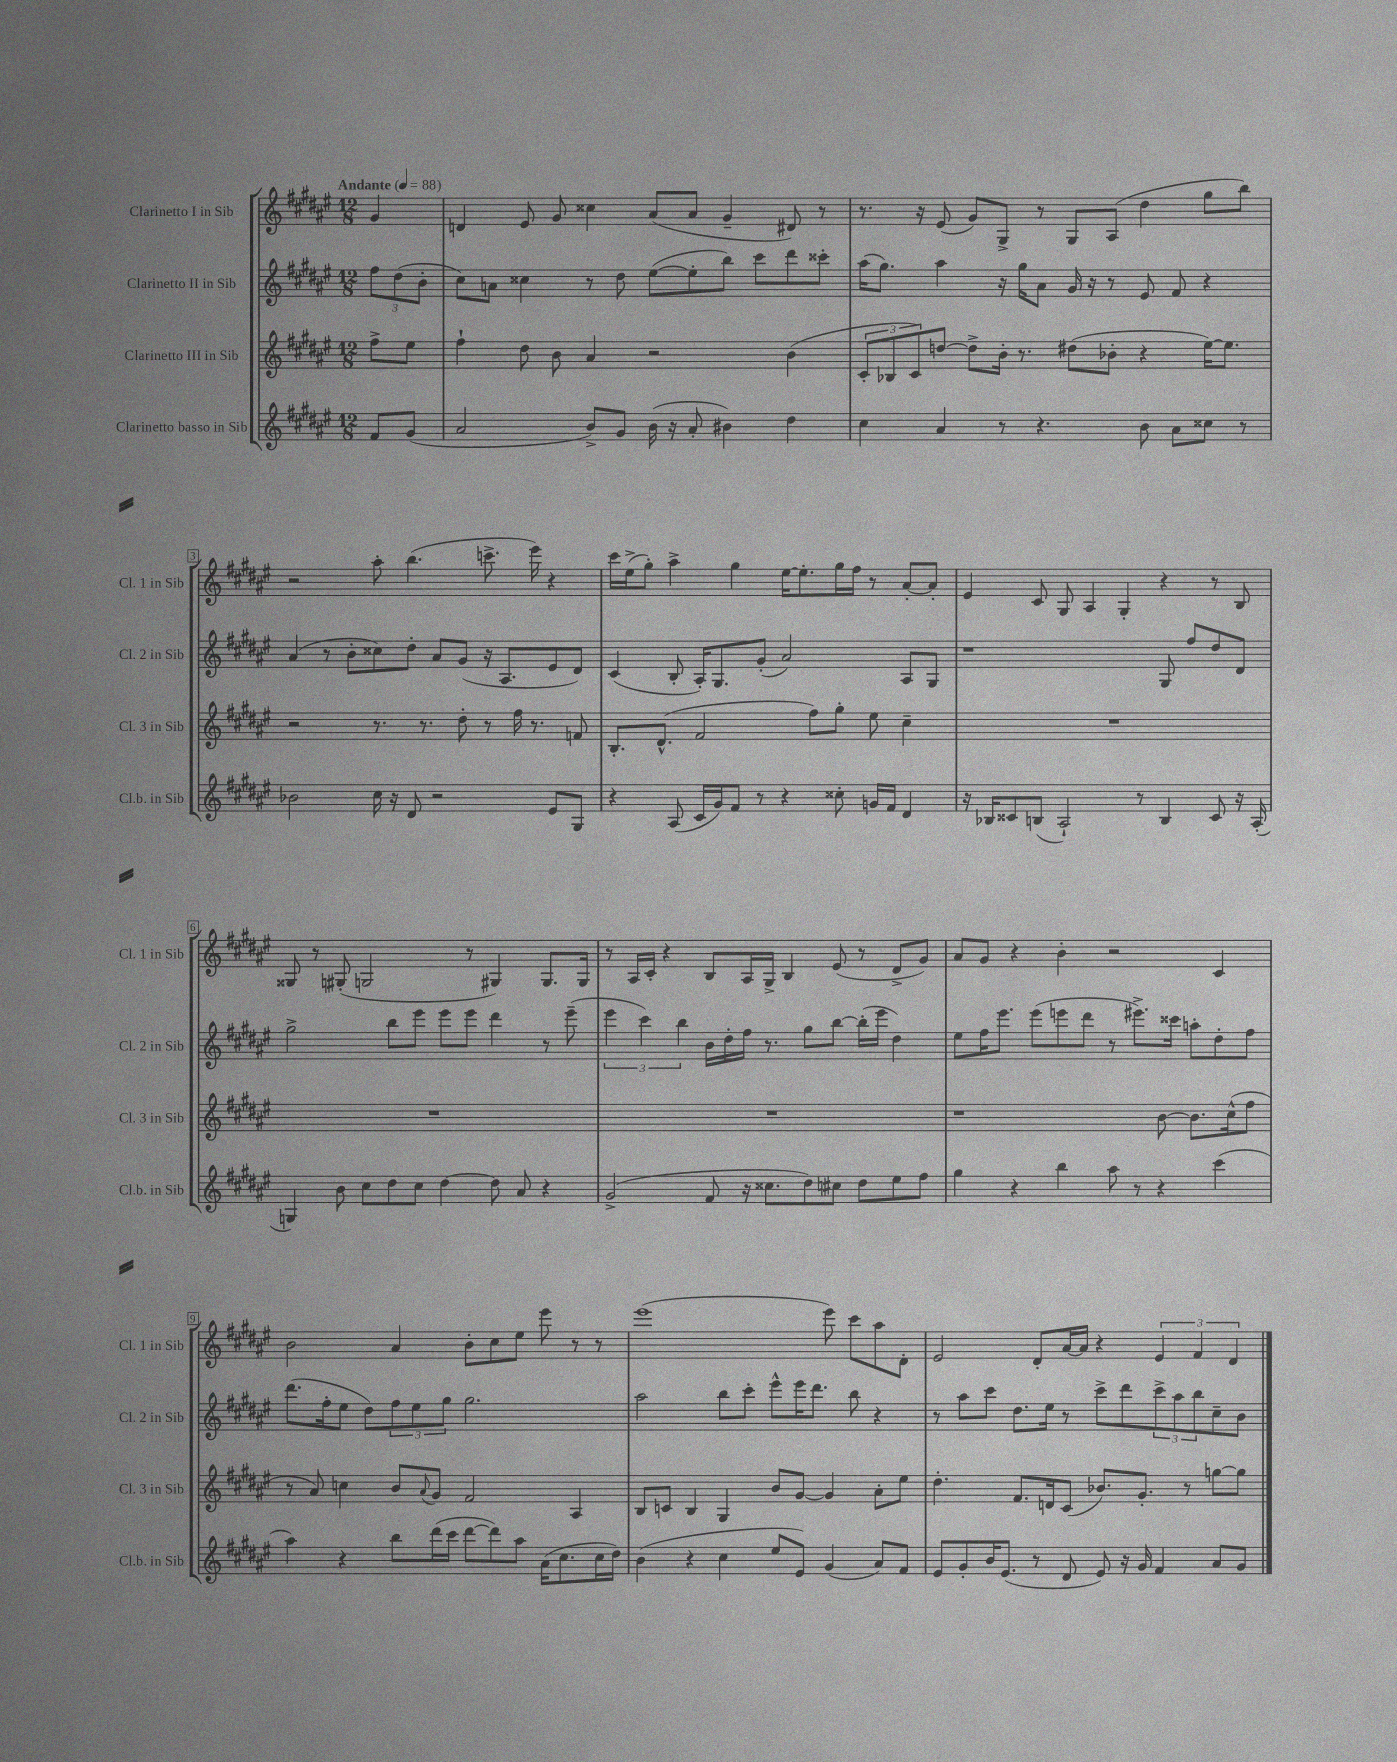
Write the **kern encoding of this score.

**kern	**kern	**kern	**kern
*part4	*part3	*part2	*part1
*staff4	*staff3	*staff2	*staff1
*I"Clarinetto basso in Sib	*I"Clarinetto III in Sib	*I"Clarinetto II in Sib	*I"Clarinetto I in Sib
*I'Cl.b. in Sib	*I'Cl. 3 in Sib	*I'Cl. 2 in Sib	*I'Cl. 1 in Sib
*clefG2	*clefG2	*clefG2	*clefG2
*k[f#c#g#d#a#e#]	*k[f#c#g#d#a#e#]	*k[f#c#g#d#a#e#]	*k[f#c#g#d#a#e#]
*M12/8	*M12/8	*M12/8	*M12/8
*MM88	*MM88	*MM88	*MM88
=	=	=	=
!	!	!	!LO:TX:a:B:t=Andante
8f#/L	8ff#^\L	12ff#\L	4g#/
.	.	(12dd#\	.
(8g#/J	8ee#\J	.	.
.	.	12b'\J	.
=1	=1	=1	=1
2a#/	4ff#`\	8cc#\L)	4dn/
.	.	8an\J	.
.	8dd#\	4cc##X\	8e#/
.	8b\	.	8g#/
8b^/L)	4a#/	8r	4cc##X\
8g#/J	.	8dd#\	.
(16b\	2r	([8ee#\L	(8a#/L
16r	.	.	.
8a#'/	.	8ee#'\]	8a#/J
4b#X\)	.	8bb\J)	4g#~/
.	.	8ccc#\L	.
4dd#\	(4b\	8ddd#\	8d#X/)
.	.	8ccc##X'\J	8r
=2	=2	=2	=2
4cc#\	12c#'/L	(16aa#\KL	8.r
.	.	8.gg#\J)	.
.	12B-X/	.	.
.	12c#/)	.	.
.	.	.	16r
4a#/	[8ddn/J	4aa#\	(8e#/
.	8dd^\L]	.	8g#/L)
8r	16b'\Jk	16r	8G#^/J
.	8.r	16gg#\KL	.
4.r	.	8a#\J	8r
.	(8dd#X\L	16g#/	8G#/L
.	.	16r	.
.	8b-X'\J	8r	(8A#/J
8b\	4r	8e#/	4dd#\
8a#\L	.	8f#/	.
8cc##X\J	[16ee#\KL)	4r	8gg#\L
.	8.ee#\J]	.	.
8r	.	.	8bb\J)
!!LO:LB:g=z
=3	=3	=3	=3
2b-X\	2r	(4a#/	2r
.	.	8r	.
.	.	8b'\L	.
16cc#\	8.r	8cc##X\)	8aa#'\
16r	.	.	.
8d#/	.	8dd#'\J	(4.bb\
.	8.r	.	.
2r	.	8a#/L	.
.	8dd#'\	(8g#/J	.
.	8r	16r	8.cccn^\
.	.	8.A#/L	.
.	16ff#\	.	.
.	8.r	.	16eee#\)
8e#/L	.	8e#/	4r
8G#/J	8fn/	8d#/J)	.
=4	=4	=4	=4
4r	8.B'/L	(4c#/	16ccc#\LL
.	.	.	(16ee#^\J
.	.	.	8gg#'\J)
.	(8.d#^^/J	.	.
(8A#/	.	8B'/	4aa#^\
16c#/LL	2f#/	16A#'/KL)	.
16g#/J)	.	8.G#/	.
8f#/J	.	.	4gg#\
8r	.	(8g#'/J	.
4r	.	2a#/)	[16ee#\KL
.	.	.	8.ee#'\]
.	8ff#\L)	.	.
8cc##X'\	8gg#'\J	.	16gg#\L
.	.	.	16ff#\JJ
16gn/LL	8ee#\	.	8r
16f#/JJ	.	.	.
4d#/	4cc#~\	8A#/L	[8a#'/L
.	.	8G#/J	8a#'/J]
=5	=5	=5	=5
16r	1.r	1r	4e#/
16B-X/KL	.	.	.
8c##X/	.	.	.
(8Bn/J	.	.	8c#/
2A#`/)	.	.	8G#/
.	.	.	4A#/
.	.	.	4G#'/
8r	.	.	.
4B/	.	8G#/	4r
.	.	8ff#/L	.
8c##/	.	8dd#/	8r
16r	.	8d#/J	8B/
(16A#'/	.	.	.
!!LO:LB:g=z
=6	=6	=6	=6
4Gn/)	1.r	2gg#^\	8G##X/
.	.	.	8r
8b\	.	.	(8G#X'/
8cc#\L	.	.	2Gn/
8dd#\	.	8bb\L	.
8cc#\J	.	8eee#\J	.
[4dd#\	.	8eee#\L	.
.	.	8eee#\J	8r
8dd#\]	.	4ddd#\	4G#X/)
8a#/	.	.	.
4r	.	8r	8.G#/L
.	.	(8eee#~\	.
.	.	.	16G#/Jk
=7	=7	=7	=7
(2g#^/	1.r	6eee#\	8r
.	.	.	16A#/LL
.	.	6ccc#\)	.
.	.	.	16c#'/JJ
.	.	.	4r
.	.	6bb\	.
8f#/	.	16b\LL	8B/L
.	.	16dd#'\	.
16r	.	16ff#\JJ	16A#/L
8.cc##X\L	.	8.r	16G#^/JJ
.	.	.	4B/
8dd#\)	.	8gg#\L	.
8cc#X\J	.	[8bb\J	(8e#/
8dd#\L	.	(16bb'\LL]	8r
.	.	16eee#\JJ	.
8ee#\	.	4dd#\)	8d#^/L
8ff#\J	.	.	8g#/J)
=8	=8	=8	=8
4gg#\	1r	8ee#\L	8a#/L
.	.	16ff#\K	8g#/J
.	.	8.eee#\J	.
4r	.	.	4r
.	.	(8eee#\L	.
4bb\	.	8eeen\	4b'\
.	.	8ddd#\J	.
8aa#\	.	8r	2r
8r	.	8.eee#X^\L)	.
4r	[8b\	.	.
.	.	16ccc##X\Jk	.
.	8.b\L]	8aan'\L	.
(4ccc#\	.	8dd#'\	4c#/
.	(16cc#^^\k	.	.
.	8ff#\J	8ff#\J	.
!!LO:LB:g=z
=9	=9	=9	=9
4aa#\)	8r	(8.ddd#\L	2b\
.	8a#/)	.	.
.	.	16ff#'\k	.
4r	4ccn\	8ee#\J	.
.	.	8dd#\L)	.
8bb\L	8b/L	12ff#\	4a#/
.	.	12ee#\	.
.	8qqa#/	.	.
(16ddd#\L	8g#/J	.	.
.	.	12gg#\J	.
16ccc#\JJ	.	.	.
[8ddd#\L	2f#/	2.gg#\	8b'\L
8ddd#\])	.	.	8cc#\
8aa#\J	.	.	8ee#\J
(16a#\KL	.	.	8eee#\
8.cc#\	.	.	.
.	4A#/	.	8r
16cc#\L	.	.	8r
16dd#\JJ)	.	.	.
=10	=10	=10	=10
(4b\	8B/L	2aa#\	(1eee#
.	8cn/J	.	.
4r	4B/	.	.
4cc#\	4G#/	8bb\L	.
.	.	8ccc#'\J	.
8ee#/L	8b/L	8eee#^^\L	.
8e#/J)	[8g#/J	16eee#\K	.
.	.	8.ddd#\J	.
(4g#/	4g#/]	.	8eee#\)
.	.	8bb\	8ccc#\L
8a#/L)	8a#'\L	4r	8aa#\
8f#/J	8ee#\J	.	8d#'\J
=11	=11	=11	=11
8e#/L	4.dd#'\	8r	2e#/
8g#'/	.	8aa#\L	.
16b/K	.	8ccc#\J	.
(8.e#/J	.	.	.
.	8.f#/L	8.dd#\L	.
8r	.	.	8d#'/L
.	16dn/k	16ee#\Jk	.
8d#/	(8c#/J	8r	[16a#/L
.	.	.	16a#/JJ]
8e#/)	8.b-X/L)	8ccc#^\L	4r
16r	.	8ddd#\	.
16g#/	8.g#'/J	.	.
4f#/	.	12ccc#^\	6e#/
.	.	12aa#\	.
.	8r	.	.
.	.	12bb\	6f#/
8a#/L	[8ggn\L	8cc#~\	.
.	.	.	6d#/
8g#/J	8gg\J]	8b\J	.
==	==	==	==
*-	*-	*-	*-
